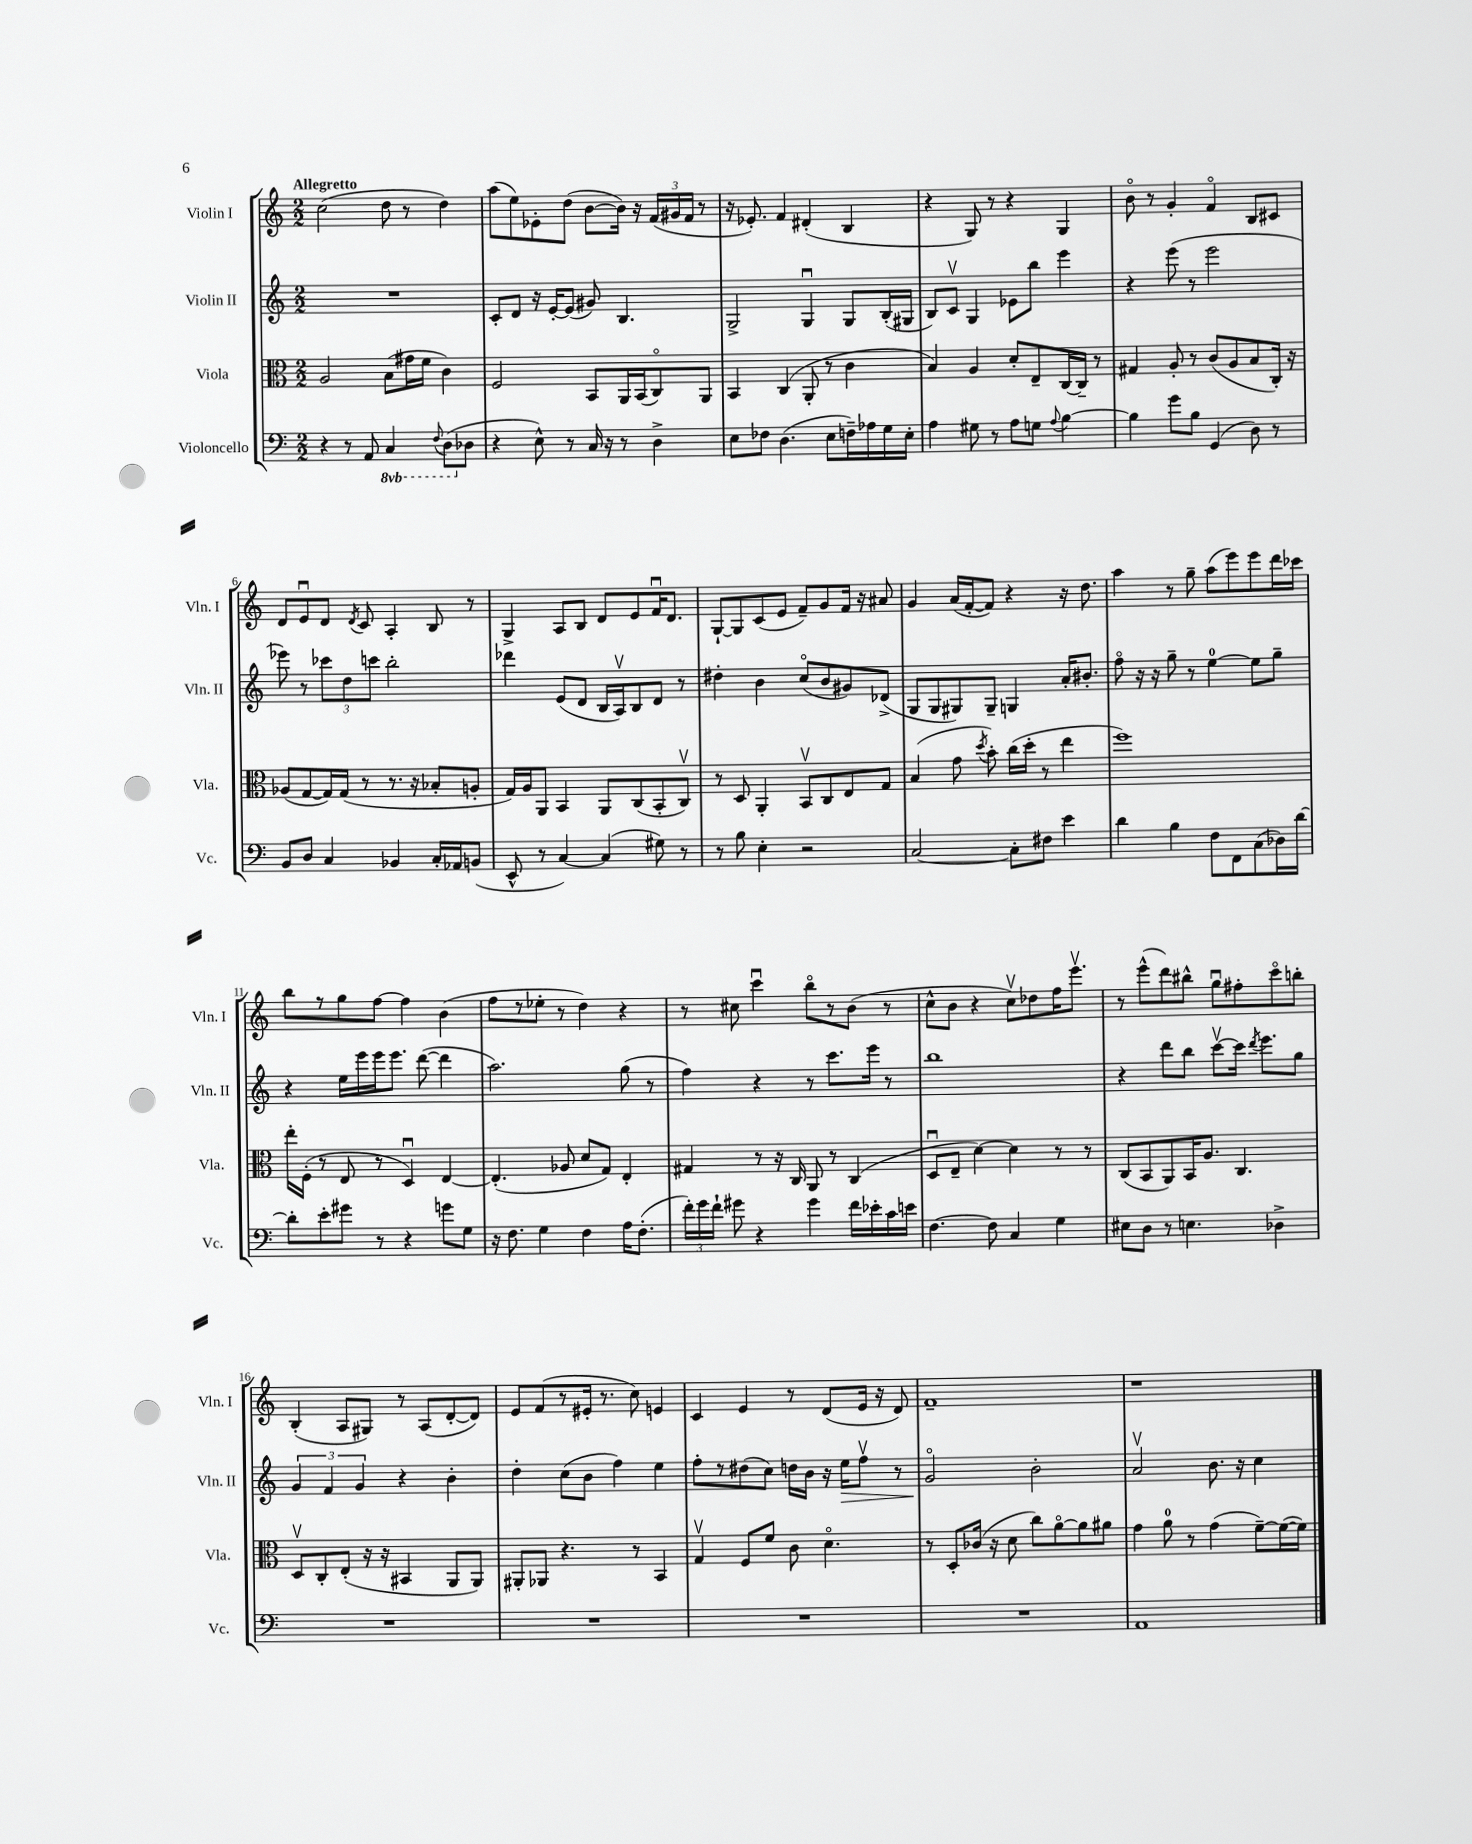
<<
\new StaffGroup <<
\new Staff = "s0" \with { instrumentName = "Violin I" shortInstrumentName = "Vln. I" } {
    \clef treble \key c \major \numericTimeSignature \time 2/2 \tempo "Allegretto"
    \autoBeamOff c''2( d''8 r8 d''4) |
    a''8[( e''8) ees'8-. d''8]( b'8[~ b'16]) r16 \tuplet 3/2 { f'16[( gis'16 f'16] } r8 |
    r16 ees'8.-.) f'4 dis'4-.( b4 |
    r4 g8) r8 r4 g4 |
    b'8\flageolet r8 g'4-. f'4\flageolet b8[ cis'8] |
    d'8[ e'8\downbow d'8] \acciaccatura { d'8 } c'8 a4-. b8 r8 |
    g4-> a8[ b8] d'8[ e'8 f'16\downbow d'8.] |
    g8[~-! g8 c'8( e'8] f'8[--) g'8 f'16] r16 ais'8 |
    g'4 a'16[( f'16~-. f'8]) r4 r16 d''8. |
    a''4 r8 g''8-- a''8[( e'''8) e'''8 d'''16 ces'''16] |
    b''8[ r8 g''8 f''8]~ f''4 b'4( |
    f''8[ r8 ees''8]-. r8 d''4) r4 |
    r8 cis''8 c'''4\downbow b''8[\flageolet r8 b'8]( r8 |
    c''8[-^ b'8] r4 c''8[\upbow) des''8 f''16 e'''8.]\upbow |
    r8 e'''8[-^( d'''8) bis''8]-^ g''8[\downbow fis''8-. c'''8\flageolet b''8]-. |
    b4-.( a8[ gis8]) r8 a8[( d'8~-. d'8]) |
    e'8[ f'8( r8 eis'16]-. r8. c''8) e'4 |
    c'4 e'4 r8 d'8[( e'16] r16 d'8) |
    f'1-- |
    r1 \bar "|." |
}
\new Staff = "s1" \with { instrumentName = "Violin II" shortInstrumentName = "Vln. II" } {
    \clef treble \key c \major \numericTimeSignature \time 2/2
    \autoBeamOff R1 |
    c'8[-. d'8] r16 e'16[~-. e'8]( gis'8) b4. |
    g2-> g4\downbow g8[ b16-.( gis16] |
    b8[) c'8]\upbow g4 ees'8[ b''8] e'''4 |
    r4 e'''8( r8 e'''2 |
    ees'''8) r8 \tuplet 3/2 { ces'''8[ d''8 c'''8] } b''2-. |
    des'''4 e'8[( d'8] b16[ a16\upbow) b8 d'8] r8 |
    dis''4-. b'4 c''8[\flageolet( b'8 gis'8) des'8]->( |
    g8[ g8 gis8) gis8]-- g4 a'16[-. bis'8.]-. |
    f''8\flageolet r16 r16 g''8-- r8 e''4-0~ e''8[ g''8]-- |
    r4 e''16[ e'''16 e'''16 e'''8.] d'''8~( d'''4 |
    a''2.) g''8( r8 |
    f''4) r4 r8 c'''8.[ e'''16] r8 |
    b''1 |
    r4 d'''8[ b''8] c'''8[~\upbow c'''16] \acciaccatura { d'''8 } e'''8.[ g''8] |
    \tuplet 3/2 { g'4 f'4 g'4 } r4 b'4-. |
    d''4-. c''8[( b'8] f''4) e''4 |
    f''8[-. r8 dis''8( c''8]) d''16[ b'16] r16 e''16[\> f''8]\upbow r8 |
    g'2\flageolet\! b'2-. |
    a'2\upbow b'8. r16 c''4 \bar "|." |
}
\new Staff = "s2" \with { instrumentName = "Viola" shortInstrumentName = "Vla." } {
    \clef alto \key c \major \numericTimeSignature \time 2/2
    \autoBeamOff a2 b8[( gis'16 f'16] c'4) |
    f2 b,8[ a,16 b,16( c8\flageolet) a,8] |
    b,4 c4( a,8-. r8 c'4 |
    b4) a4 d'8[-. e8-- c16~ c16]-- r8 |
    gis4 a8-. r8 c'8[( a8 b8 c16]-.) r16 |
    aes8[( g8~ g16) g16]( r8 r8. r16 bes8[-. a8]-. |
    g16[) a16 a,8] b,4 a,8[ c8( b,8-. c8]\upbow) |
    r8 d8 a,4-. b,8[\upbow c8 e8 g8] |
    b4( g'8 \acciaccatura { d''8 } b'8-.) c''16[( d''16]-. r8 e''4 |
    f''1) |
    e''16[-. f16]-.( r8 e8 r8 d4\downbow) e4~ |
    e4.-.( aes8 d'8[ g8]) e4-. |
    gis4 r8 r16 c16 a,8 r8 c4( |
    d8[\downbow e8]-- d'4~) d'4 r8 r8 |
    c8[( b,8 a,8) b,16 a8.] c4. |
    d8[\upbow c8-. e8]-.( r16 r16 bis,4 a,8[ a,8]) |
    ais,8[-. aes,8] r4. r8 b,4 |
    g4\upbow f8[ f'8] c'8 d'4.\flageolet |
    r8 d8[-. ces'16]( r16 d'8 c''8[) a'8~\flageolet a'8 ais'8] |
    g'4 a'8-0 r8 g'4( f'8[~--) f'16~( f'16]) \bar "|." |
}
\new Staff = "s3" \with { instrumentName = "Violoncello" shortInstrumentName = "Vc." } {
    \clef bass \key c \major \numericTimeSignature \time 2/2 \set Staff.ottavationMarkups = #ottavation-simple-ordinals
    \autoBeamOff r4 r8 a,8 \ottava #-1 c,4 \appoggiatura { f,8 } d,8[( \ottava #0 des8] |
    r4 e8-^) r8 c16 r16 r8 d4-> |
    e8[ fes8] d4.( e8[ f16--) aes16 g16 e16]-. |
    a4 gis8 r8 a8[ g8] \appoggiatura { a8 } b4~ |
    b4 g'8[ b8] g,4( d8) r8 |
    b,8[ d8] c4 bes,4 c16[-. aes,16 b,8]( |
    e,8-^ r8 c4~) c4( gis8) r8 |
    r8 b8 e4-. r2 |
    c2~ c8[-. fis8] e'4 |
    d'4 b4 f8[ f,8 c8( des16) d'16]~ |
    d'8[-. e'8-. gis'8] r8 r4 g'8[ g8] |
    r16 f8. g4 f4 a16[ f8.]-.( |
    \tuplet 3/2 { f'16[-.) g'16 f'16]-! } gis'8 r4 gis'4 f'16[ ees'16-. c'16 e'16] |
    f4.~ f8 c4 g4 |
    eis8[ d8] r8 e4. des4-> |
    R1 |
    R1 |
    R1 |
    R1 |
    a,1 \bar "|." |
}
>>
>>
